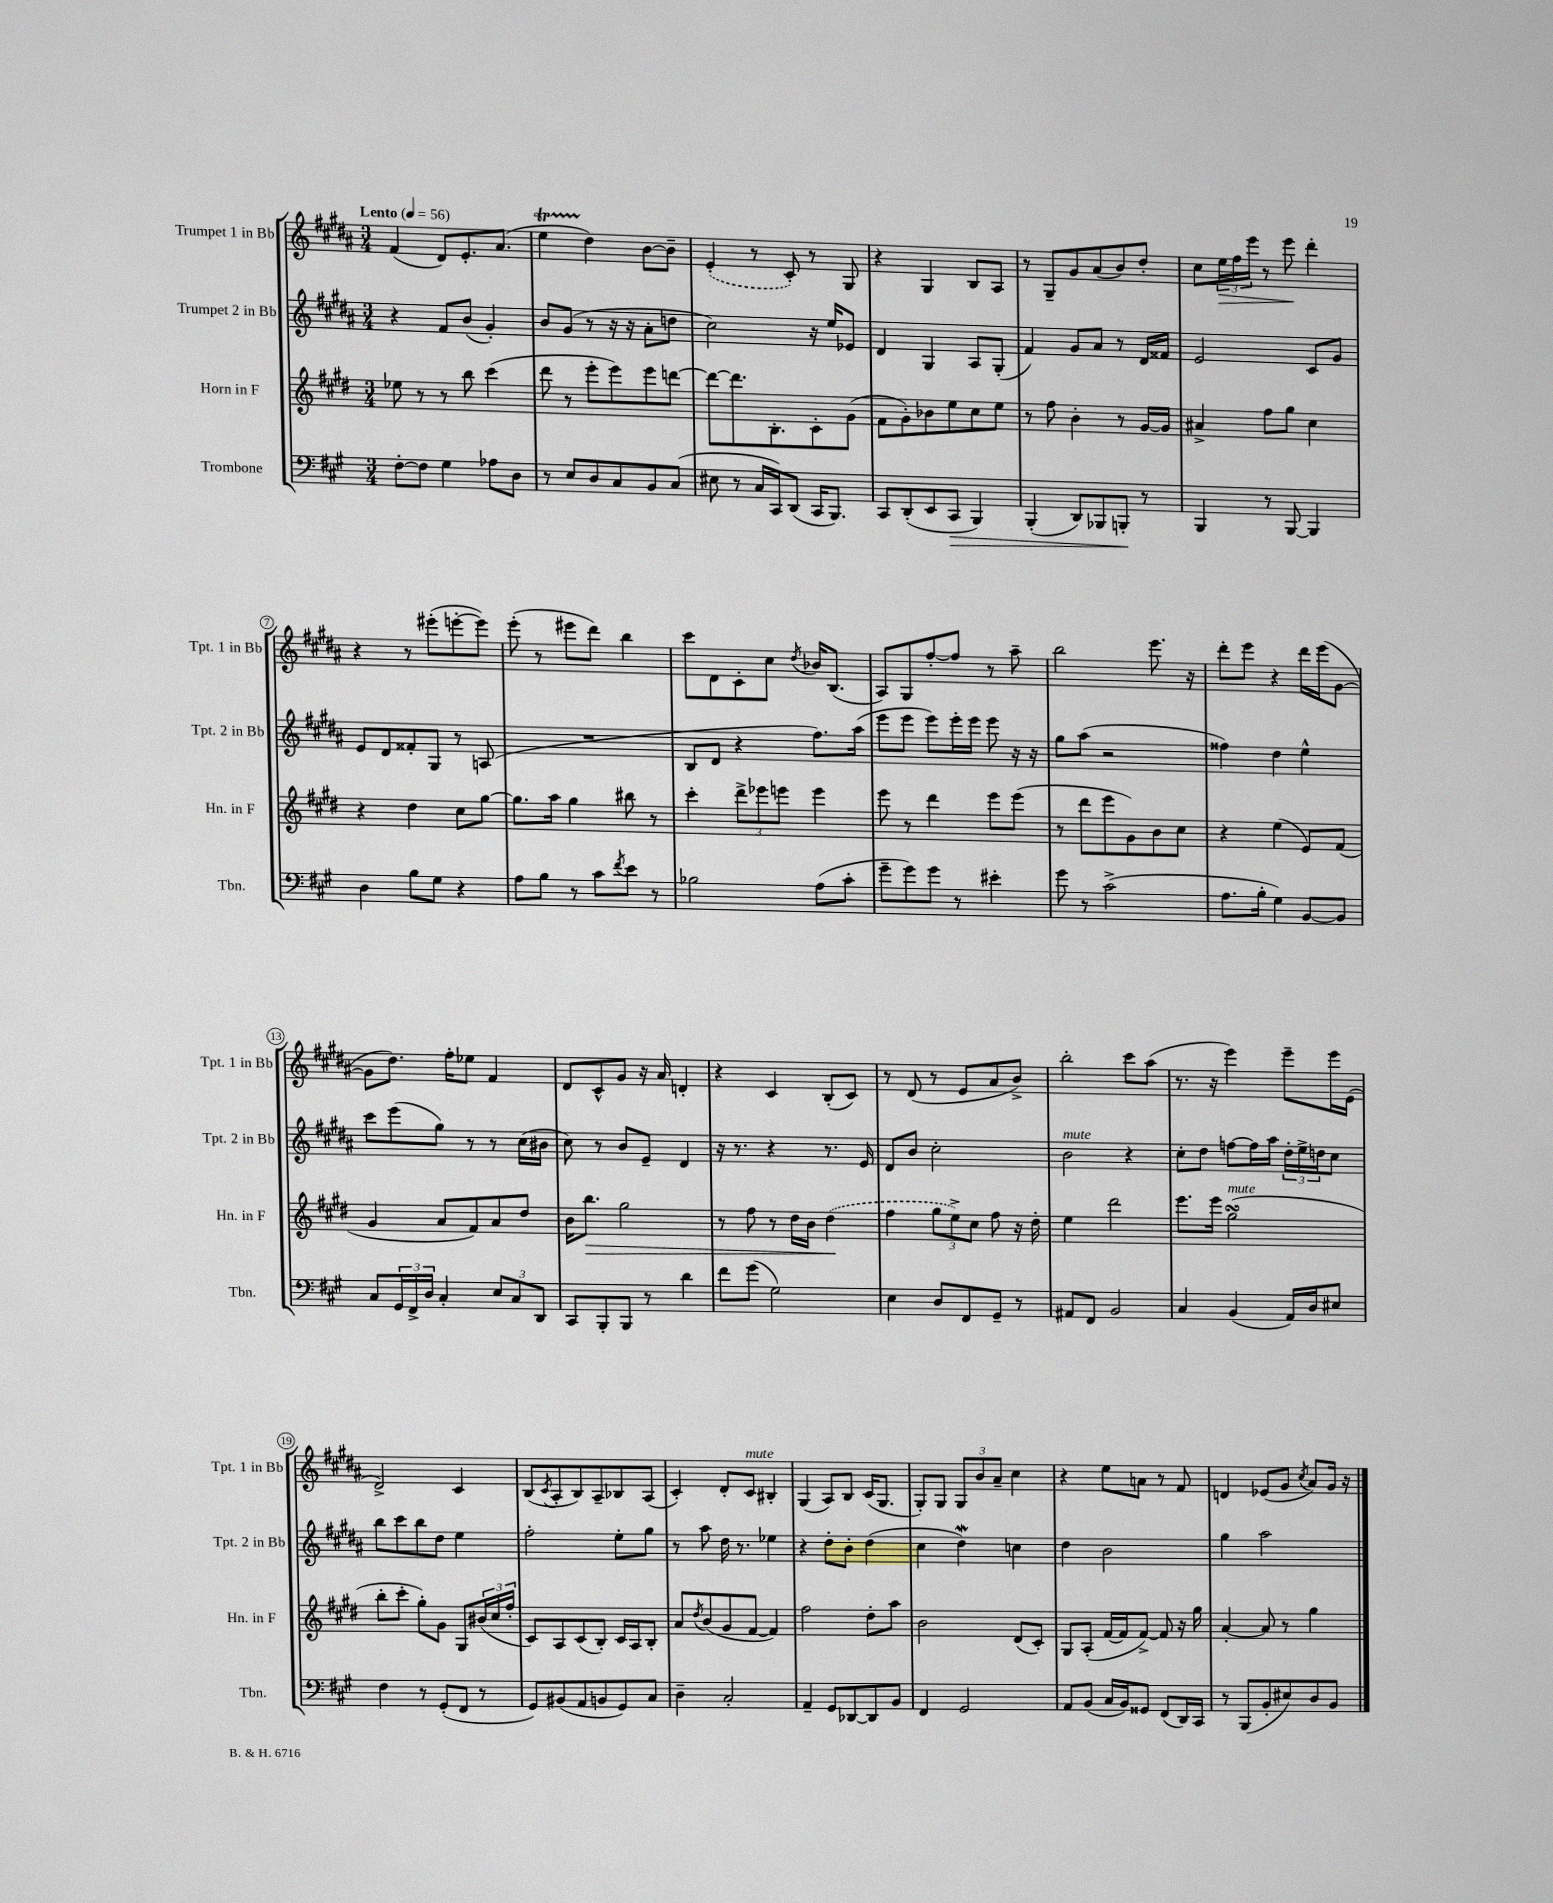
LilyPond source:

<<
\new StaffGroup <<
\new Staff = "s0" \with { instrumentName = "Trumpet 1 in Bb" shortInstrumentName = "Tpt. 1 in Bb" } {
    \clef treble \key b \major \numericTimeSignature \time 3/4 \tempo "Lento" 4 = 56
    fis'4( dis'8) e'8.-. ais'8.( |
    e''4\startTrillSpan dis''4\stopTrillSpan) b'8~ b'8-- |
    \once \slurDashed e'4-.( r8 cis'8-.) r8 gis8 |
    r4 gis4 b8 ais8 |
    r8 gis8-- gis'8 ais'8( b'8) dis''8-. |
    cis''8 \tuplet 3/2 { e''16\> fis''16 e'''16 } r8 e'''8\! dis'''4-. |
    r4 r8 eis'''8-.( e'''8~-. e'''8) |
    e'''8-.( r8 eis'''8 dis'''8) b''4 |
    cis'''8 dis'8 cis'8-. cis''8 \acciaccatura { dis''8 } bes'16 b8.( |
    ais8) gis8 fis''8~-. fis''8 r8 ais''8-- |
    b''2 e'''8. r16 |
    dis'''8-. e'''8 r4 dis'''16 e'''16( gis'8~ |
    gis'8 dis''8.) fis''16-. ees''8 fis'4 |
    dis'8 cis'8-^ gis'8 r16 ais'16 d'4-. |
    r4 cis'4 b8-.( cis'8) |
    r8 dis'8( r8 e'8 ais'8 b'8->) |
    b''2-. cis'''8 ais''8( |
    r8. r16 e'''4) e'''8-- e'''16 e'16( |
    dis'2->) cis'4 |
    b8( \acciaccatura { cis'8 } ais8-. b8) ais8-- bes8 ais8( |
    cis'4-.) dis'8-. cis'8^\markup { \italic "mute" } bis4-. |
    gis4( ais8) b8 cis'16( gis8. |
    gis8-.) gis8 \tuplet 3/2 { gis8 b'8 ais'8-- } cis''4 |
    r4 e''8 a'8 r8 fis'8 |
    d'4 ees'8( gis'8 \acciaccatura { cis''8 } ais'8) gis'16 r16 \bar "|." |
}
\new Staff = "s1" \with { instrumentName = "Trumpet 2 in Bb" shortInstrumentName = "Tpt. 2 in Bb" } {
    \clef treble \key b \major \numericTimeSignature \time 3/4
    r4 fis'8 b'8( gis'4-.) |
    b'8 gis'8( r8 r16 r16 ais'8-. d''8 |
    cis''2) r16 e''16 ees'8 |
    dis'4 gis4 ais8 gis8-.( |
    fis'4) gis'8 ais'8 r8 dis'16 fisis'16 |
    e'2 cis'8 gis'8 |
    e'8 dis'8 fisis'8-. gis8 r8 a8( |
    R2. |
    b8 dis'8 r4 fis''8.) ais''16( |
    e'''8 e'''8 e'''8) e'''16-. e'''16 e'''8 r16 r16 |
    gis''8 ais''8( r2 |
    fisis''4) dis''4 e''4-^ |
    cis'''8 e'''8( gis''8) r8 r8 cis''16( bis'16 |
    cis''8) r8 b'8 e'8-- dis'4 |
    r16 r8. r4 r8. e'16 |
    dis'8 b'8 cis''2-. |
    b'2^\markup { \italic "mute" } r4 |
    cis''8-. dis''8 f''8~ f''16 ais''16 \tuplet 3/2 { dis''16-. e''16-> d''16 } cis''8 |
    b''8 cis'''8 b''8 dis''8 e''4 |
    fis''2-. e''8-. gis''8 |
    r8 ais''8 dis''16 r8. ees''4 |
    r4 dis''8-. b'8-. dis''4( |
    cis''4 dis''4\mordent) c''4 |
    dis''4 b'2 |
    gis''4 ais''2 \bar "|." |
}
\new Staff = "s2" \with { instrumentName = "Horn in F" shortInstrumentName = "Hn. in F" } {
    \clef treble \key e \major \numericTimeSignature \time 3/4
    ees''8 r8 r8 b''8 cis'''4( |
    dis'''8 r8 e'''8-. e'''8) e'''8 d'''8~ |
    d'''8~ d'''8. b8.-. cis'8-. gis'8( |
    fis'8 gis'8-.) bes'8 e''8 cis''8 e''8 |
    r8 fis''8 b'4-. r8 gis'16~ gis'16 |
    ais'4-> fis''8 gis''8 cis''4 |
    r4 dis''4 cis''8 gis''8~ |
    gis''8. a''16 gis''4 bis''8 r8 |
    cis'''4-. \tuplet 3/2 { dis'''8-> ees'''8 e'''8 } e'''4 |
    e'''8 r8 dis'''4 e'''8 e'''8( |
    r8 dis'''8 e'''8 gis'8) b'8 cis''8 |
    r4 e''4( e'8) fis'8( |
    gis'4 a'8 fis'8) a'8 dis''8 |
    b'16 b''8.\> gis''2 |
    r8 fis''8 r8 dis''16 b'16 \once \slurDashed dis''4\!( |
    fis''4 \tuplet 3/2 { gis''8 e''8->) cis''8 } fis''8 r16 dis''16-. |
    e''4 dis'''2 |
    e'''8. e'''16 gis''2\turn^\markup { \italic "mute" }( |
    b''8-. cis'''8-. gis''8-.) gis'8 gis8 \tuplet 3/2 { bis'16( cis''16 fis''16-. } |
    cis'8) a8 cis'8( b8-.) cis'16 a16 b8-. |
    a'8 \acciaccatura { dis''8 } b'8( gis'8 fis'8~ fis'4) |
    fis''2 dis''8-. a''8 |
    b'2 dis'8( cis'8-.) |
    gis8 a8-.( fis'16~ fis'16 fis'8~->) fis'8 r16 gis''16 |
    a'4~-. a'8 r8 gis''4 \bar "|." |
}
\new Staff = "s3" \with { instrumentName = "Trombone" shortInstrumentName = "Tbn." } {
    \clef bass \key a \major \numericTimeSignature \time 3/4
    fis8~-. fis8 gis4 aes8 d8 |
    r8 e8 d8 cis8 b,8 cis8( |
    eis8 r8 cis16 cis,16) d,8( cis,16 b,,8.) |
    cis,8 d,8-.( e,8 cis,8\> b,,4) |
    b,,4-.( d,8) bes,,8 b,,8-.\! r8 |
    b,,4 r8 b,,8~ b,,4 |
    d4 b8 gis8 r4 |
    a8 b8 r8 cis'8 \acciaccatura { fis'8 } e'8 r8 |
    bes2 a8( cis'8-. |
    gis'8-- gis'8) gis'8 r8 eis'4-. |
    gis'8 r8 cis'2->( |
    a8. b16-. gis4) b,8~ b,8 |
    cis8 \tuplet 3/2 { gis,16 fis,16-> d16 } cis4-. \tuplet 3/2 { e8 cis8 d,8 } |
    cis,8 b,,8-. b,,8 r8 d'4 |
    fis'8 gis'8( gis2) |
    e4 d8 fis,8 gis,8-- r8 |
    ais,8 fis,8 b,2 |
    cis4 b,4( a,16) d16 eis8 |
    fis4 r8 gis,8-.( fis,8 r8 |
    gis,8) bis,8( a,8 b,8 gis,8) cis8 |
    d4-- cis2-. |
    a,4-- gis,8 des,8~ des,8 b,8 |
    fis,4 gis,2 |
    a,8 b,8( cis16 b,16) gisis,8 fis,8( d,16) cis,16 |
    r8 b,,8( b,8-. eis8) d8 b,8 \bar "|." |
}
>>
>>
\layout { \context { \Score \override BarNumber.stencil = #(make-stencil-circler 0.1 0.3 ly:text-interface::print) } }
